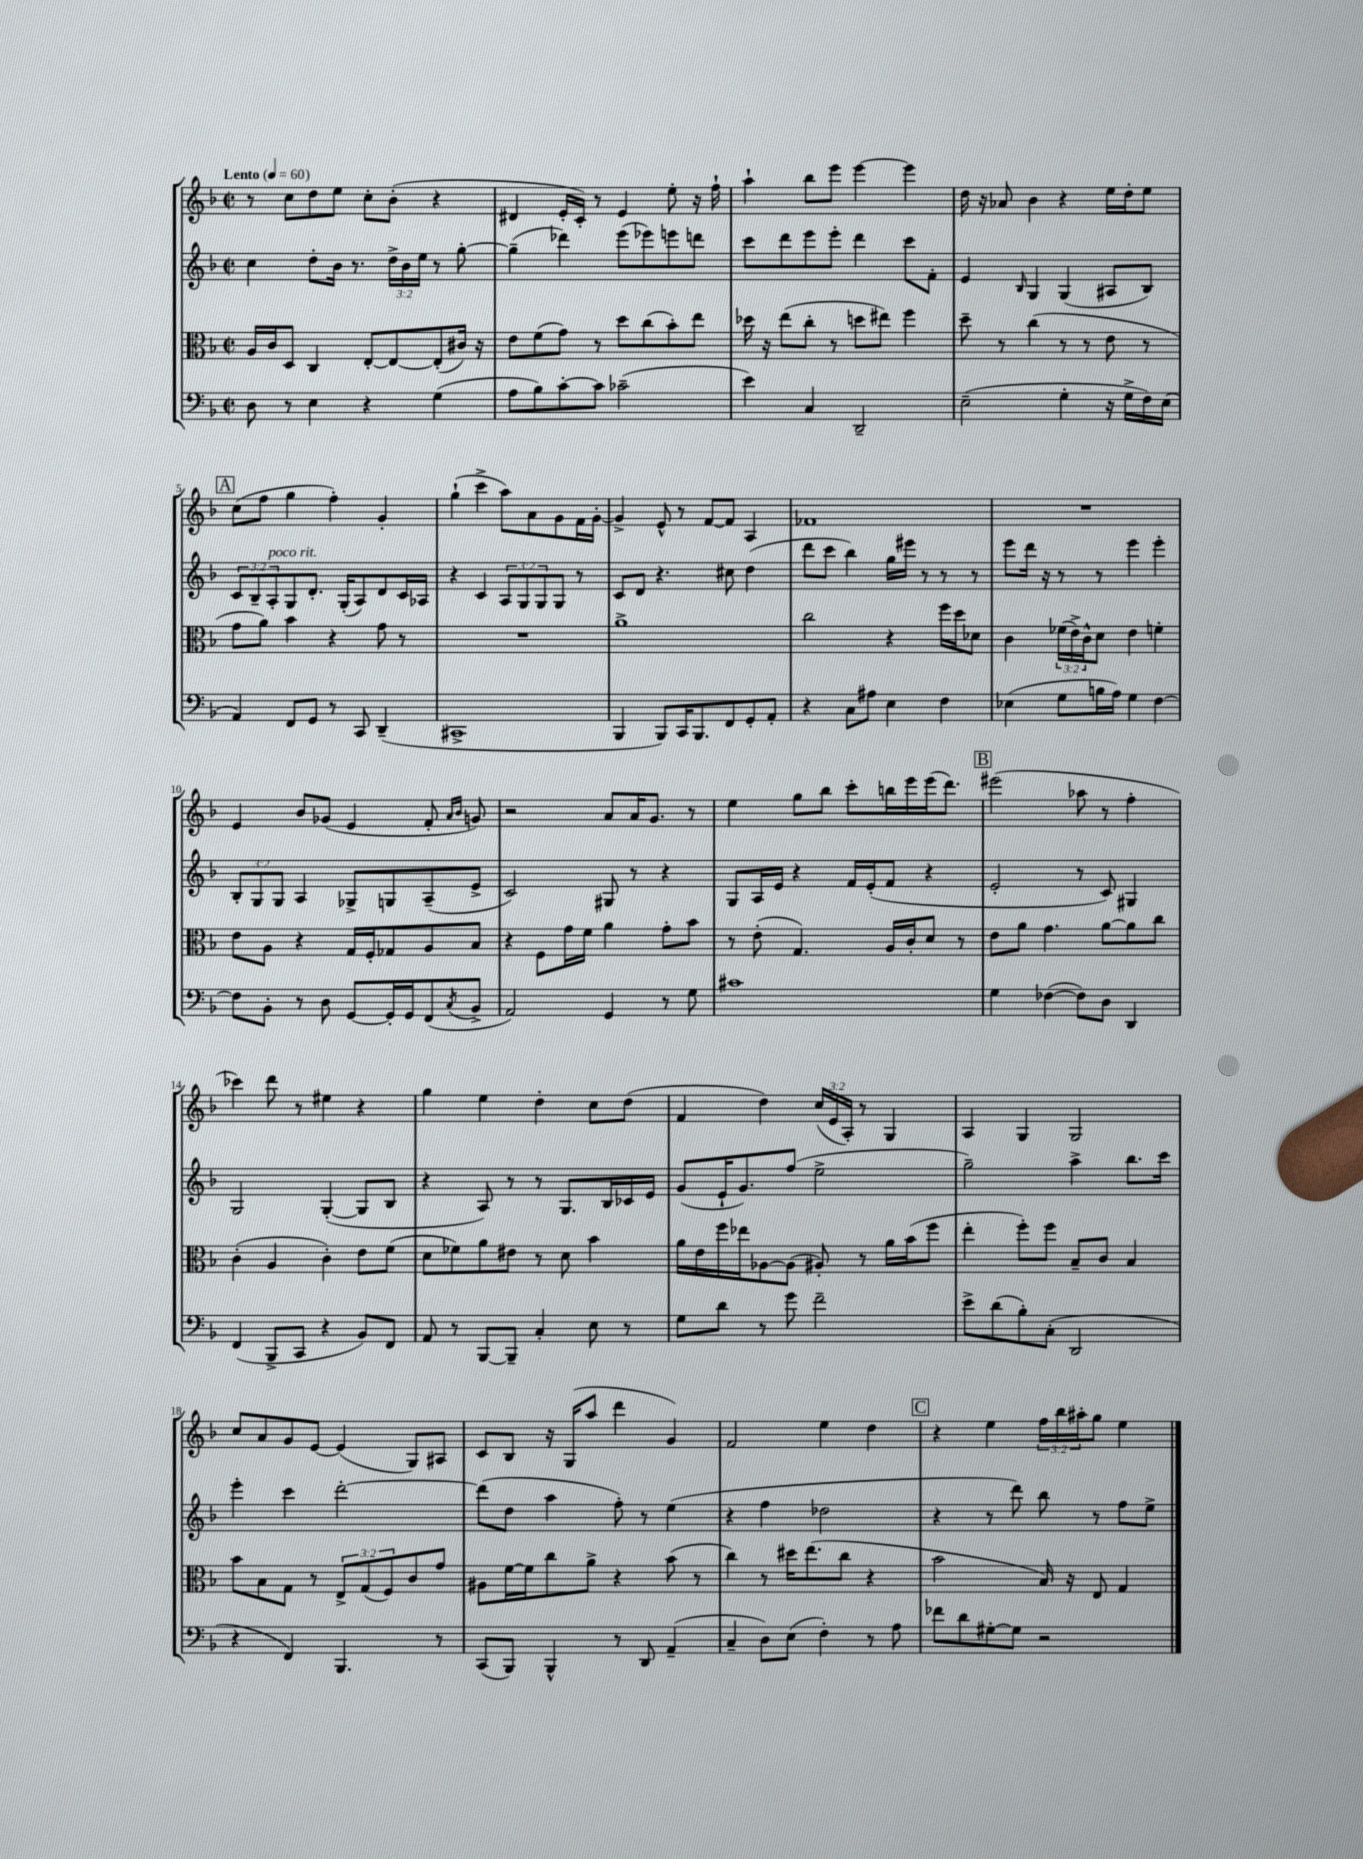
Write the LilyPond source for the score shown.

<<
\new StaffGroup <<
\new Staff = "s0" {
    \clef treble \key f \major \defaultTimeSignature \time 2/2 \override Staff.TupletNumber.text = #tuplet-number::calc-fraction-text \tempo "Lento" 4 = 60
    r8 c''8 d''8 e''8 c''8-. bes'8-.( r4 |
    dis'4 e'16-. c'16-.) r8 e'4 e''8-. r16 f''16-! |
    a''4-! bes''8 e'''8 e'''4~ e'''4 |
    d''16 r16 aes'8 bes'4 r4 e''16 d''16-. e''8 |
    \mark \markup { \box "A" } c''8( f''8 g''4 f''4-.) g'4-. |
    g''4-!( c'''4-> a''8) a'8 g'8 f'16 g'16~-. |
    g'4-> e'8-^ r8 f'8~ f'8 a4 |
    fes'1 |
    R1 |
    e'4 bes'8 ges'8( e'4 f'8-. \grace { a'16 bes'16 } g'8) |
    r2 a'8 a'16 g'8. r8 |
    e''4 g''8 bes''8 c'''8-. b''16 e'''16 e'''16( d'''8.) |
    \mark \markup { \box "B" } eis'''2( aes''8 r8 f''4-. |
    ces'''4) d'''8 r8 eis''4 r4 |
    g''4 e''4 d''4-. c''8 d''8( |
    f'4 d''4) \tuplet 3/2 { c''16( e'16 a16-.) } r8 g4 |
    a4 g4 g2 |
    c''8 a'8 g'8 e'8~ e'4( g8) ais8 |
    c'8 bes8 r16 g16( a''8 d'''4 g'4) |
    f'2 e''4 d''4 |
    \mark \markup { \box "C" } r4 e''4 \tuplet 3/2 { f''16 bes''16 ais''16-. } g''8 e''4 \bar "|." |
}
\new Staff = "s1" {
    \clef treble \key f \major \defaultTimeSignature \time 2/2 \override Staff.TupletNumber.text = #tuplet-number::calc-fraction-text
    c''4 d''8-. bes'16 r8. \tuplet 3/2 { d''16-> bes'16 e''16 } r8 g''8~-. |
    g''4--( des'''4) e'''8( ees'''8) e'''8 d'''8 |
    c'''8 d'''8 e'''8 e'''8-. d'''4 c'''8 f'8-. |
    e'4 \grace { bes16 } g4 g4( ais8 bes8) |
    \mark \markup { \box "A" } \tuplet 3/2 { c'8 bes8-- a8-.^\markup { \italic "poco rit." } } g8 d'8.-. g16-.( a8) d'8 c'16 aes16 |
    r4 c'4 \tuplet 3/2 { a8 g8 g8 } g8 r8 |
    c'8 d'8 r4. cis''8 d''4( |
    d'''8 c'''8 bes''4) g''16 eis'''16 r8 r8 r8 |
    e'''8 d'''16 r16 r8 r8 e'''4 e'''4-. |
    \tuplet 3/2 { bes8-. g8 g8 } a4 ges8-> g8 a8--( e'8-> |
    c'2) gis8 r8 r4 |
    g8 a16 e'16 r4 f'16 e'16-.( f'8 r4 |
    \mark \markup { \box "B" } e'2-. r8 c'8) gis4 |
    g2 g4~-.( g8 bes8 |
    r4 a8) r8 r8 g8. bes16 ces'16 e'16 |
    g'8( e'16-! g'8.) f''8( e''2-> |
    g''2--) a''4-> bes''8. c'''16 |
    e'''4-. c'''4 d'''2~-. |
    d'''8( d''8 a''4 f''8-.) r8 e''4( |
    r4 f''4 des''2 |
    \mark \markup { \box "C" } r4 r8 d'''8) bes''8 r8 f''8 e''8-> \bar "|." |
}
\new Staff = "s2" {
    \clef alto \key f \major \defaultTimeSignature \time 2/2 \override Staff.TupletNumber.text = #tuplet-number::calc-fraction-text
    a16 c'16 d8 c4 e8~-. e8~ e8-.( cis'16) r16 |
    e'8 f'8( g'8) r8 d''8 c''8( bes'8-.) e''8 |
    des''16 r16 e''8( c''8-. r8 d''8 eis''8) f''4 |
    d''8-- r8 c''4( r8 r8 e'8 r8 |
    \mark \markup { \box "A" } g'8 a'8) bes'4 r4 g'8 r8 |
    R1 |
    a'1-> |
    c''2 r4 f''16 d''16 des'8 |
    c'4 \tuplet 3/2 { fes'16( e'16->) c'16-^ } d'8 e'4 f'4-. |
    e'8 a8 r4 g16 f16-. ges8 a8 bes8 |
    r4 f8 g'16 f'16 a'4 g'8-. bes'8 |
    r8 e'8-.( g4.) a16 c'16-. d'8 r8 |
    \mark \markup { \box "B" } e'8 a'8 g'4. a'8~ a'8 c''8 |
    c'4-.( a4 c'4-.) e'8 f'8( |
    d'8 fes'8) a'8 eis'8 r8 d'8 bes'4 |
    a'16 e'16 f''16 ees''16 aes8~ aes8( ais8-.) r8 a'16 bes'16( f''8 |
    e''4-. f''8-.) f''8 bes8-- c'8 bes4 |
    bes'8 bes8 g8 r8 \tuplet 3/2 { e8-> g8( f8) } c'8 g'8 |
    ais8 f'16~ f'16 c''8 a'8-> r4 bes'8( r8 |
    c''4) r8 dis''16 e''8.( c''8 r4 |
    \mark \markup { \box "C" } bes'2 bes16) r16 e8 g4 \bar "|." |
}
\new Staff = "s3" {
    \clef bass \key f \major \defaultTimeSignature \time 2/2
    d8 r8 e4 r4 g4( |
    a8 bes8) c'8~-. c'8 ces'2--( |
    e'4) c4 d,2-- |
    e2--( g4-. r16 g16-> f16) e16( |
    \mark \markup { \box "A" } a,4) f,8 g,8 r8 c,8 d,4--( |
    cis,1-> |
    bes,,4 bes,,8) c,16 bes,,8. f,8 g,8-. a,8-. |
    r4 c8 ais8 e4 f4 |
    ees4( g8 b16 a16) g4 f4~ |
    f8 bes,8-. r8 d8 g,8~ g,16-. g,16 f,8( \acciaccatura { c8 } bes,8-> |
    a,2) g,4 r8 g8 |
    cis'1 |
    \mark \markup { \box "B" } g4 fes4~( fes8) d8 d,4 |
    f,4( bes,,8-> c,8 r4 bes,8) f,8 |
    a,8 r8 bes,,8~ bes,,8-- c4-. e8 r8 |
    g8 d'8 r8 g'8 f'2-- |
    e'8-> d'8( bes8-.) c8-.( d,2 |
    r4 f,4) bes,,4. r8 |
    c,8( bes,,8) bes,,4-^ r8 d,8 a,4--( |
    c4-- d8) e8( f4-.) r8 a8 |
    \mark \markup { \box "C" } fes'8 d'8 gis8~-. gis8 r2 \bar "|." |
}
>>
>>
